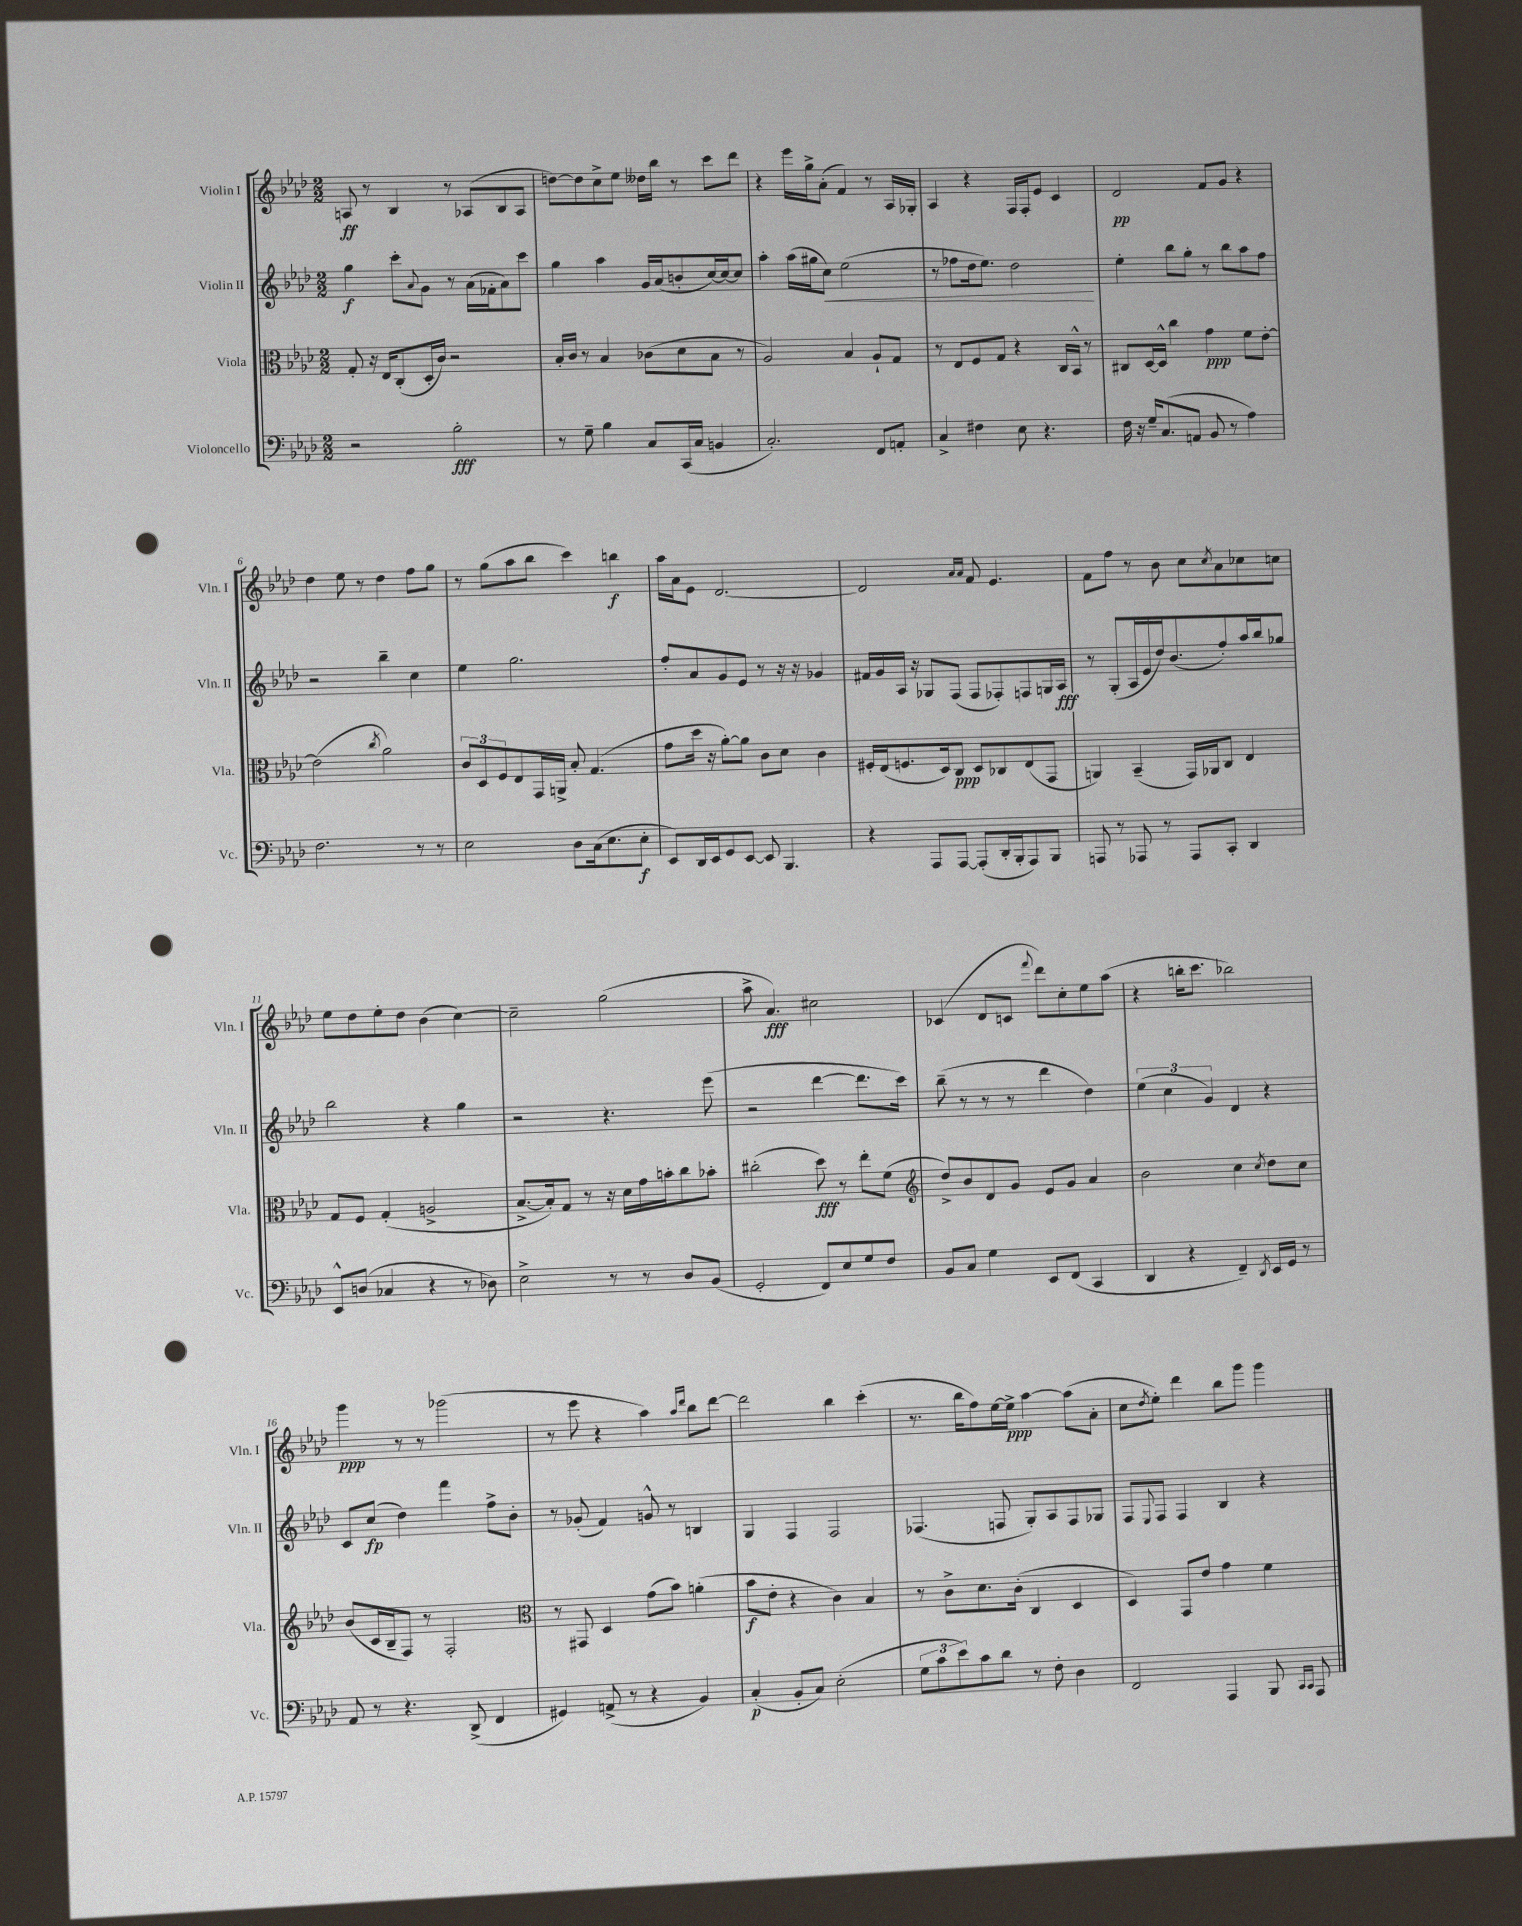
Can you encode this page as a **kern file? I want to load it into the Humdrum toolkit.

**kern	**dynam	**kern	**dynam	**kern	**dynam	**kern	**dynam
*part4	*part4	*part3	*part3	*part2	*part2	*part1	*part1
*staff4	*staff4	*staff3	*staff3	*staff2	*staff2	*staff1	*staff1
*I"Violoncello	*	*I"Viola	*	*I"Violin II	*	*I"Violin I	*
*I'Vc.	*	*I'Vla.	*	*I'Vln. II	*	*I'Vln. I	*
*clefF4	*	*clefC3	*	*clefG2	*	*clefG2	*
*k[b-e-a-d-]	*	*k[b-e-a-d-]	*	*k[b-e-a-d-]	*	*k[b-e-a-d-]	*
*M2/2	*	*M2/2	*	*M2/2	*	*M2/2	*
=1	=1	=1	=1	=1	=1	=1	=1
2r	.	8G'/	.	4gg\	f	8An/	ff
.	.	16r	.	.	.	8r	.
.	.	16E-/KL	.	.	.	.	.
.	.	(8C'/	.	8ccc'\L	.	4B-/	.
.	.	.	.	8qqa-/	.	.	.
.	.	16D-'/L	.	8g\J	.	.	.
.	.	16c/JJ)	.	.	.	.	.
2B-'\	fff	2r	.	8r	.	8r	.
.	.	.	.	(16a-\LL	.	(8A-X/L	.
.	.	.	.	16f-X'\J	.	.	.
.	.	.	.	8a-\)	.	8B-/	.
.	.	.	.	8ccc\J	.	8A-/J	.
=2	=2	=2	=2	=2	=2	=2	=2
8r	.	16B-'/LL	.	4gg\	.	[8ddn\L)	.
.	.	16c/JJ	.	.	.	.	.
8G~\	.	8r	.	.	.	8dd\]	.
4B-\	.	4B-/	.	4aa-\	.	8cc^\	.
.	.	.	.	.	.	8ee-\J	.
8C/L	.	(8c-X\L	.	16g/LL	.	16dd--X\LL	.
.	.	.	.	(16a-/J	.	16bb-\JJ	.
(16CC/L	.	8d-\	.	8bn'/	.	8r	.
16C/JJ	.	.	.	.	.	.	.
4BBn/	.	8B-\J	.	[16cc/L)	.	8ccc\L	.
.	.	.	.	16cc/J_	.	.	.
.	.	8r	.	8cc/J]	.	8ddd-\J	.
=3	=3	=3	=3	=3	=3	=3	=3
2.C'/)	.	2A-/)	.	4aa-'\	.	4r	.
.	.	.	.	(16aa-\LL	.	16eee-\LL	.
.	.	.	.	16gg#X\J	.	16gg^\J	.
!	!	!	!	!	!LO:HP:b	!	!
.	.	.	.	8cc\J)	<	(8a-'\J	.
.	.	4B-/	.	(2ee-\	.	4f/)	.
8FF/L	.	8A-`/L	.	.	.	8r	.
8AAn'/J	.	8G/J	.	.	.	16A-/LL	.
.	.	.	.	.	.	16G-X'/JJ	.
=4	=4	=4	=4	=4	=4	=4	=4
4C^/	.	8r	.	8r	.	4A-/	.
.	.	8E-/L	.	8ff-X\L	.	.	.
4F#X\	.	8F/	.	16dd-\k	.	4r	.
.	.	.	.	8.ee-\J)	.	.	.
.	.	8G/J	.	.	.	.	.
8E-\	.	4r	.	2dd-\	.	16F/LL	.
.	.	.	.	.	.	16F'/J	.
4.r	.	.	.	.	.	8e-/J	.
.	.	16C/LL	.	.	.	4c/	.
.	.	16BB-^^/JJ	.	.	.	.	.
.	.	8r	.	.	.	.	.
.	.	.	.	.	[	.	.
=5	=5	=5	=5	=5	=5	=5	=5
16F\	.	8C#X/L	.	4ee-'\	.	2d-/	pp
16r	.	.	.	.	.	.	.
16G~/KL	.	[16D-/L	.	.	.	.	.
(8.C/	.	16D-^^/JJ]	.	.	.	.	.
.	.	4cc\	.	8bb-\L	.	.	.
8AAn/J	.	.	.	8gg'\J	.	.	.
8BB-/	.	4g\	ppp	8r	.	8f/L	.
8r	.	.	.	8bb-\L	.	8g/J	.
4A-\)	.	8f\L	.	8aa-\	.	4r	.
.	.	[8e-'\J	.	8ff\J	.	.	.
!!LO:LB:g=z
=6	=6	=6	=6	=6	=6	=6	=6
2.F\	.	(2e-\]	.	2r	.	4dd-\	.
.	.	.	.	.	.	8ee-\	.
.	.	.	.	.	.	8r	.
.	.	8qcc/	.	.	.	.	.
.	.	2a-\)	.	4bb-~\	.	4dd-\	.
8r	.	.	.	4cc\	.	8ff\L	.
8r	.	.	.	.	.	8gg\J	.
=7	=7	=7	=7	=7	=7	=7	=7
2E-\	.	12c/L	.	4ee-\	.	8r	.
.	.	12D-/	.	.	.	.	.
.	.	.	.	.	.	(8gg\L	.
.	.	12F/	.	.	.	.	.
.	.	8E-/	.	2.gg\	.	8aa-\	.
.	.	16GG/L	.	.	.	8bb-\J	.
.	.	16AAn^/JJ	.	.	.	.	.
8D-\L	.	8B-'/	.	.	.	4ccc\)	.
(16C\k	.	(4.G/	.	.	.	.	.
8.E-\	.	.	.	.	.	.	.
.	.	.	.	.	.	4bbn\	f
8E-'\J	f	.	.	.	.	.	.
=8	=8	=8	=8	=8	=8	=8	=8
8EE-/L)	.	8g\L	.	8ff'/L	.	16aa-\LL	.
.	.	.	.	.	.	16a-\J	.
16DD-/L	.	16dd-\Jk	.	8a-/	.	8e-\J	.
16EE-/J	.	16r	.	.	.	.	.
8GG/	.	[8a-'\L)	.	8g/	.	[2.d-/	.
[8EE-/J	.	8a-\J]	.	8e-/J	.	.	.
8EE-/]	.	8c\L	.	8r	.	.	.
4.BBB-/	.	8d-\J	.	16r	.	.	.
.	.	.	.	16r	.	.	.
.	.	4c\	.	4g-X/	.	.	.
=9	=9	=9	=9	=9	=9	=9	=9
4r	.	16F#X'/LL	.	16f#X/LL	.	2d-/]	.
.	.	(16E-/J	.	16g/	.	.	.
.	.	8.Fn/	.	16A-/JJ	.	.	.
.	.	.	.	16r	.	.	.
8AAA-/L	.	.	.	8G-X/L	.	.	.
.	.	16D-/k)	.	.	.	.	.
[8AAA-/J	.	8C/J	ppp	(8F/J	.	.	.
.	.	.	.	.	.	16qqa-/LL	.
.	.	.	.	.	.	16qqa-/JJ	.
(8AAA-'/L]	.	8D-/L	.	8F/L	.	8f/	.
16DD-'/L	.	8C-X/	.	8F-X'/)	.	4.e-/	.
16BBB-'/J	.	.	.	.	.	.	.
8AAA-/)	.	(8E-/	.	8Fn/	.	.	.
8BBB-/J	.	8GG/J	.	16Gn/L	.	.	.
.	.	.	.	16A-/JJ	fff	.	.
=10	=10	=10	=10	=10	=10	=10	=10
8AAAn/	.	4AAn/)	.	8r	.	8f\L	.
8r	.	.	.	(8G'/L	.	8ff\J	.
8AAA-X/	.	(4BB-~/	.	16A-/L	.	8r	.
.	.	.	.	16e-/	.	.	.
8r	.	.	.	16dd-/J)	.	8b-\	.
.	.	.	.	(8.b-/	.	.	.
8AAA-/L	.	16GG/LL)	.	.	.	8cc\L	.
.	.	16AA-X/J	.	.	.	.	.
.	.	.	.	.	.	8qcc/	.
8CC'/J	.	8C/J	.	8ff'/)	.	8a-\	.
4DD-/	.	4E-/	.	16aa-/L	.	8cc-X\	.
.	.	.	.	16bb-/J	.	.	.
.	.	.	.	8gg-X/J	.	8ccn\J	.
!!LO:LB:g=z
=11	=11	=11	=11	=11	=11	=11	=11
8EE-^^/L	.	8G/L	.	2bb-\	.	8ee-\L	.
(8Dn/J	.	8F/J	.	.	.	8dd-\	.
4C-X/	.	(4G'/	.	.	.	8ee-'\	.
.	.	.	.	.	.	8dd-\J	.
4r	.	2An^/	.	4r	.	(4b-\	.
8r	.	.	.	4gg\	.	[4cc\)	.
8D-X\)	.	.	.	.	.	.	.
=12	=12	=12	=12	=12	=12	=12	=12
2E-^\	.	[8.B-^/L	.	2r	.	2cc~\]	.
.	.	16B-'/k])	.	.	.	.	.
.	.	8G/J	.	.	.	.	.
.	.	8r	.	.	.	.	.
8r	.	16r	.	4.r	.	(2gg\	.
.	.	16d-\LL	.	.	.	.	.
8r	.	16g\	.	.	.	.	.
.	.	16bn'\J	.	.	.	.	.
8D-/L	.	8cc\	.	.	.	.	.
(8BB-/J	.	8b-X'\J	.	(8eee-\	.	.	.
=13	=13	=13	=13	=13	=13	=13	=13
2GG'/	.	(2cc#X'\	.	2r	.	8aa-^\	.
.	.	.	.	.	.	4.a-/)	fff
8FF/L)	.	8dd-\)	fff	[4ddd-\	.	2cc#X\	.
8E-/	.	8r	.	.	.	.	.
8G/	.	8ee-'\L	.	8.ddd-\L]	.	.	.
8F/J	.	(8f\J	.	.	.	.	.
.	.	.	.	16ccc\Jk)	.	.	.
=14	=14	=14	=14	=14	=14	=14	=14
*	*	*clefG2	*	*	*	*	*
8BB-/L	.	8dd-^/L)	.	(8bb-~\	.	(4c-X/	.
8C/J	.	8b-/	.	8r	.	.	.
4G\	.	8d-/	.	8r	.	8d-/L	.
.	.	8g/J	.	8r	.	8cn/J	.
.	.	.	.	.	.	8qqfff/	.
8EE-/L	.	8e-/L	.	4ddd-\	.	8ddd-\L)	.
(8FF/J	.	8g/J	.	.	.	8cc'\	.
4CC/	.	4a-/	.	4dd-\)	.	8ee-\	.
.	.	.	.	.	.	(8aa-\J	.
=15	=15	=15	=15	=15	=15	=15	=15
4DD-/	.	2b-\	.	(6ee-\	.	4r	.
.	.	.	.	6cc\	.	.	.
4r	.	.	.	.	.	16bbn'\KL	.
.	.	.	.	.	.	8.ccc\J	.
.	.	.	.	6g/)	.	.	.
4FF~/)	.	4cc\	.	4d-/	.	2bb-X\)	.
8qDD-/	.	8qcc/	.	.	.	.	.
16EE-/LL	.	8dd-\L	.	4r	.	.	.
16GG/JJ	.	.	.	.	.	.	.
8r	.	8cc\J	.	.	.	.	.
!!LO:LB:g=z
=16	=16	=16	=16	=16	=16	=16	=16
8AA-/	.	(8b-/L	.	8c/L	.	4ggg\	ppp
8r	.	16c/L	.	(8cc/J	fp	.	.
.	.	16B-~/J	.	.	.	.	.
4.r	.	8F/J)	.	4dd-\)	.	8r	.
.	.	8r	.	.	.	8r	.
.	.	2F'/	.	4fff\	.	(2ggg-X\	.
(8DD-^/	.	.	.	.	.	.	.
4FF/	.	.	.	8ff^\L	.	.	.
.	.	.	.	8b-'\J	.	.	.
=17	=17	=17	=17	=17	=17	=17	=17
*	*	*clefC3	*	*	*	*	*
4GG#X/)	.	8r	.	8r	.	8r	.
.	.	8GG#X/	.	(8g-X'/	.	8eee-\	.
(8AAn^/	.	4D-/	.	4f/)	.	4r	.
8r	.	.	.	.	.	.	.
4r	.	(8g\L	.	8gn^^/	.	4aa-\)	.
.	.	8b-\J)	.	8r	.	.	.
.	.	.	.	.	.	16qqaa-/LL	.
.	.	.	.	.	.	16qqddd-/JJ	.
4BB-/)	.	(4an'\	.	4Bn/	.	8bb-\L	.
.	.	.	.	.	.	[8ddd-\J	.
=18	=18	=18	=18	=18	=18	=18	=18
(4C'/	p	8b-\L	f	4G/	.	2ddd-\]	.
.	.	8e-'\J	.	.	.	.	.
8BB-'/L	.	4r	.	4F/	.	.	.
8C/J)	.	.	.	.	.	.	.
(2E-'\	.	4c\)	.	2F/	.	4bb-\	.
.	.	4B-/	.	.	.	(4ccc'\	.
=19	=19	=19	=19	=19	=19	=19	=19
12G\L	.	8r	.	(4.F-X/	.	8.r	.
12c\	.	.	.	.	.	.	.
.	.	8c^\L	.	.	.	.	.
12e-\)	.	.	.	.	.	.	.
.	.	.	.	.	.	16bb-\KL	.
8c\	.	8.d-\	.	.	.	8ff\)	.
8d-\J	.	.	.	8Fn/	.	[16ee-\L	.
.	.	(16c'\Jk	.	.	.	16ee-^\JJ]	ppp
8r	.	4C/	.	8G'/L)	.	[4aa-\	.
8F'\	.	.	.	8A-/	.	.	.
4D-\	.	4D-/	.	8F/	.	(8aa-\L]	.
.	.	.	.	8G-X/J	.	8a-'\J	.
=20	=20	=20	=20	=20	=20	=20	=20
2FF/	.	4D-/)	.	8F/L	.	8cc\L	.
.	.	.	.	8qqE-/	.	8qdd-/	.
.	.	.	.	8F/J	.	8ee-'\J)	.
.	.	8GG/L	.	4F/	.	4ddd-\	.
.	.	8e-/J	.	.	.	.	.
4AAA-/	.	4g\	.	4B-/	.	8bb-\L	.
.	.	.	.	.	.	8ggg\J	.
8BBB-/	.	4f\	.	4r	.	4ggg\	.
16qqCC/LL	.	.	.	.	.	.	.
16qqCC/JJ	.	.	.	.	.	.	.
8AAA-/	.	.	.	.	.	.	.
==	==	==	==	==	==	==	==
*-	*-	*-	*-	*-	*-	*-	*-
